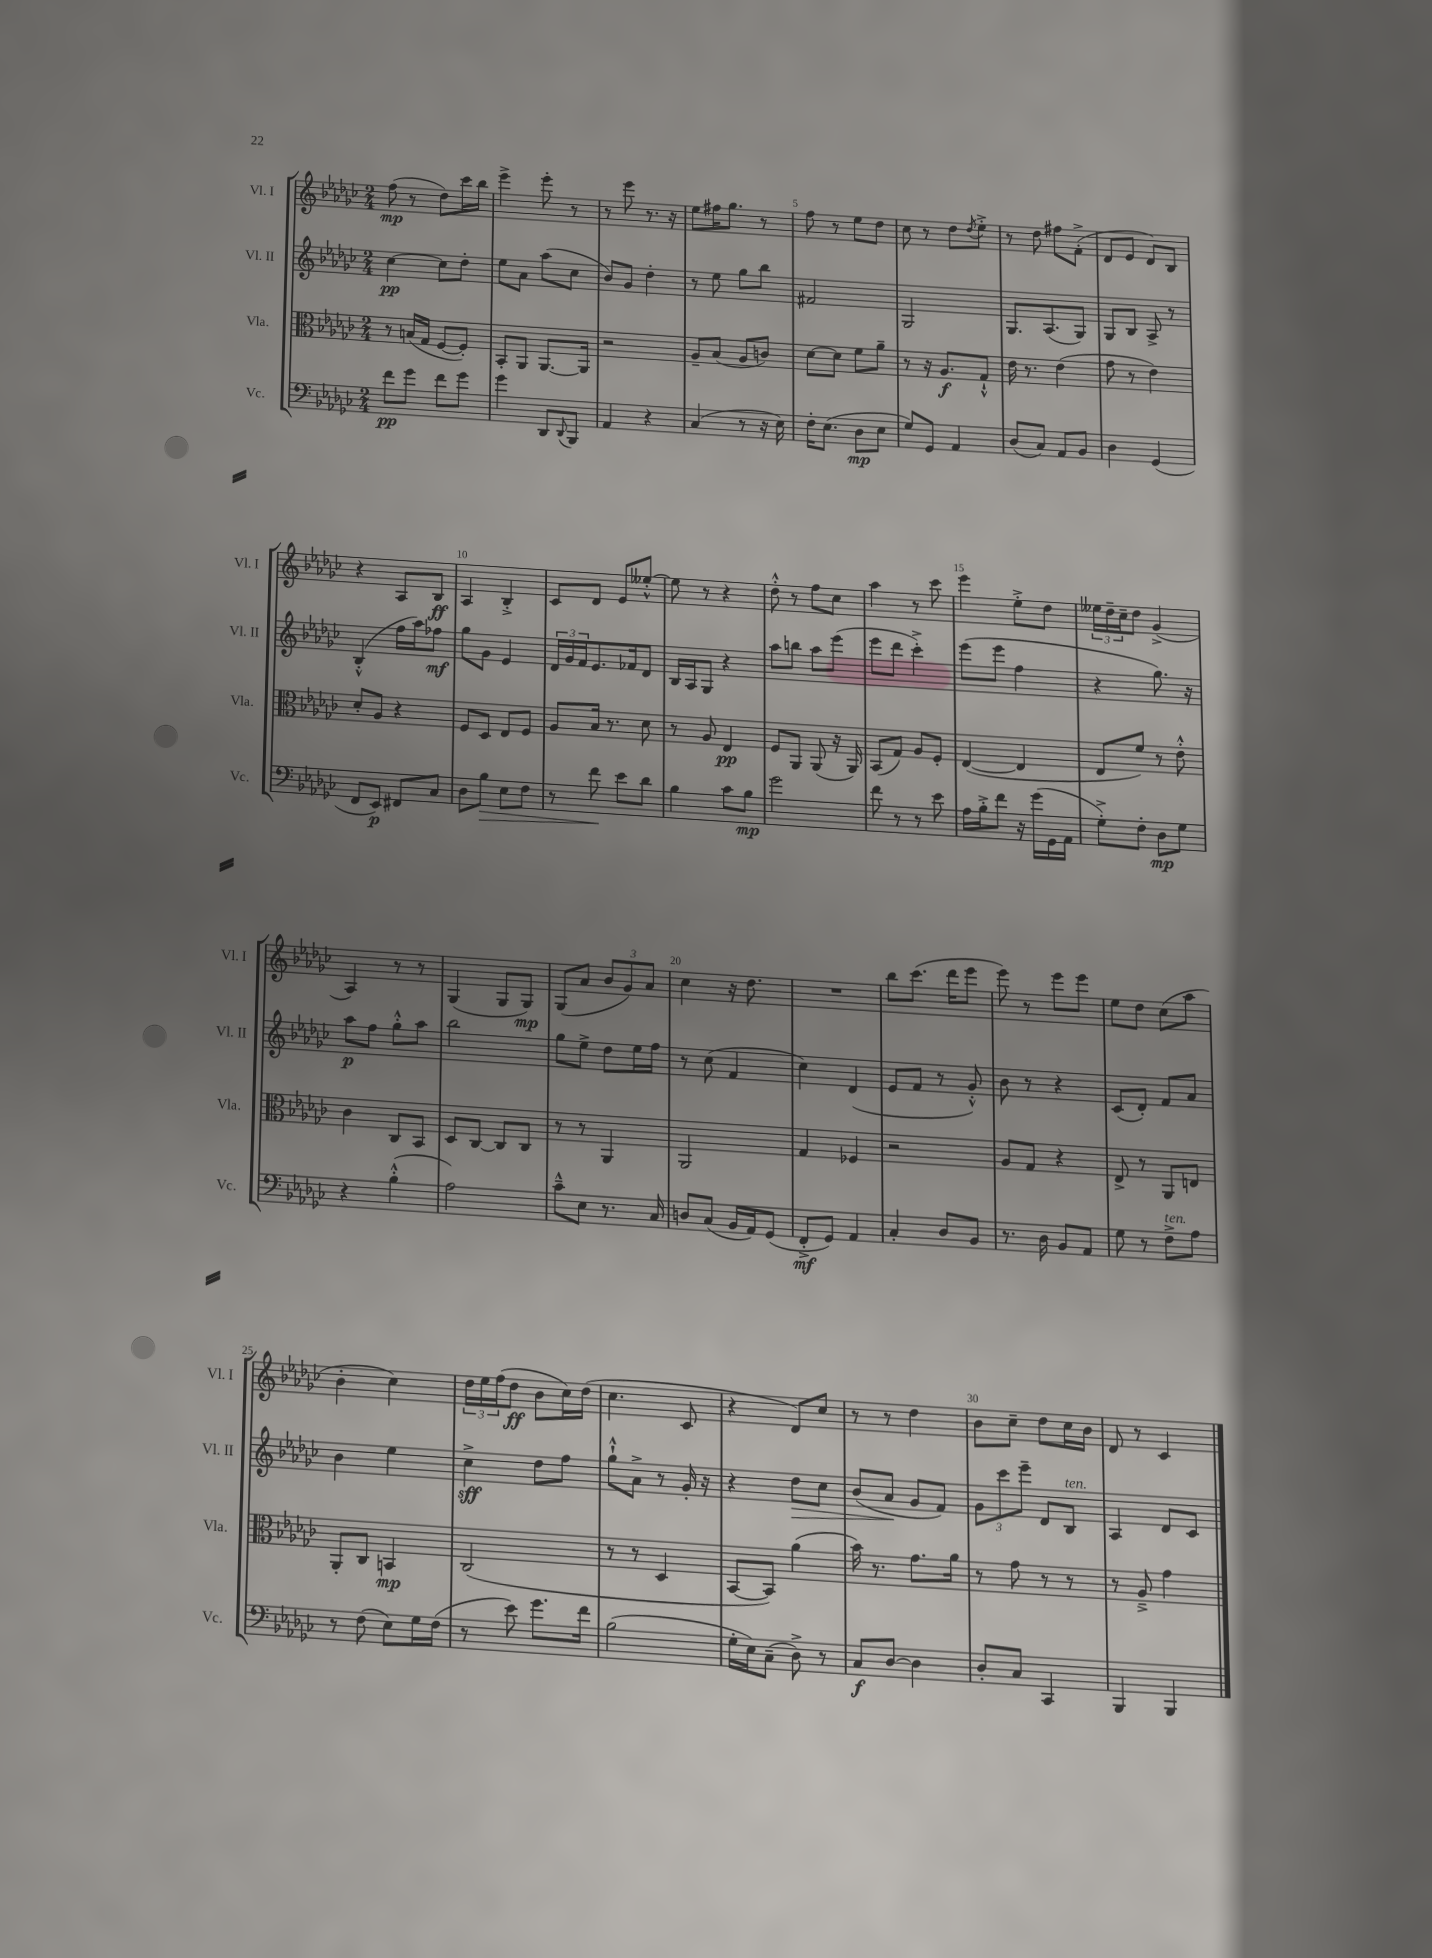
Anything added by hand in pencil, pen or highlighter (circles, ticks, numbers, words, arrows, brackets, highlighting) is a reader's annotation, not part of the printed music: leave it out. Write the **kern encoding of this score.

**kern	**kern	**kern	**kern
*staff4	*staff3	*staff2	*staff1
*clefF4	*clefC3	*clefG2	*clefG2
*k[b-e-a-d-g-c-]	*k[b-e-a-d-g-c-]	*k[b-e-a-d-g-c-]	*k[b-e-a-d-g-c-]
*M2/4	*M2/4	*M2/4	*M2/4
8f\L	8r	[4cc-\	(8ff\
8g-\J	(16B/LL	.	8r
.	16G-/JJ	.	.
8f\L	[8F/L	8cc-\]L	8dd-\L)
8g-\J	8F'/]J)	8dd-'\J	16ccc-\L
.	.	.	16bb-\JJ
=	=	=	=
4g-\	8BB-'/L	8ee-\L	4eee-^\
.	8AA-/J	8a-\J	.
8DD-/L	[8.AA-/L	(8aa-\L	8eee-'\
8qqDD-/	.	.	.
8BBB-/J	.	8cc-\J	8r
.	16AA-/]Jk	.	.
=	=	=	=
4AA-/	2r	8b-/L)	8r
.	.	8g-/J	8eee-\
4r	.	4dd-'\	8.r
.	.	.	16r
=	=	=	=
(4C-/	8A-~/L	8r	8ee-\L
.	(8B-/J	8ee-\	16ff#\K
.	.	.	8.gg-\J
8r	8A-/L	8gg-\L	.
16r	8c/J)	8bb-\J	8r
16E-\)	.	.	.
=	=	=	=
16F'\LK	[8d-\L	2f#/	8ff\
(8.E-\J	.	.	.
.	8d-\]J	.	8r
8D-\L	8f\L	.	8ee-\L
8E-\J	8a-~\J	.	8dd-\J
=	=	=	=
8G-/L)	8r	2G-/	8cc-\
8GG-/J	16r	.	8r
.	8.A-/L	.	.
4AA-/	.	.	8dd-\L
.	.	.	8qdd-/
.	8G-`^^/J	.	8ee-'^\J
=	=	=	=
(8D-/L	16e-\	8.G-/L	8r
.	8.r	.	.
8C-/J)	.	.	8dd-\
.	.	(8.A-/	.
8AA-/L	(4e-\	.	8ff#\L
8BB-/J	.	8G-/J)	(8f'^\J
=	=	=	=
4D-\	8g-\	8G-/L	8d-/L
.	8r	8B-/J	8e-/J
(4GG-/	4e-\)	8A-^/	8d-/L)
.	.	8r	8B-/J
=	=	=	=
8FF/L	8d-'/L	(4B-'^^/	4r
8EE-/J)	8A-/J	.	.
8FF#/L	4r	16ff\LL	8A-/L
.	.	16aa-\J)	.
8C-/J	.	8ff-\J	8B-/J
=	=	=	=
8D-\L	8F/L	8gg-\L	4A-/
8B-\J	8D-/J	8g-\J	.
8E-\L	8E-/L	4e-/	4B-'^/
8F\J	8F/J	.	.
=	=	=	=
8r	8A-/L	24d-/LL	8c-/L
.	.	24g-/	.
.	.	24f/J	.
8f\	16B-/Jk	8.e-/	8d-/J
.	8.r	.	.
8e-\L	.	.	8e-/L
.	.	16f-/k	.
8d-\J	8d-\	8d-/J	[8ee--'^^/J
=	=	=	=
4B-\	8r	16B-/LL	8ee--\]
.	.	16A-/J	.
.	8A-/	8G-/J	8r
8c-\L	4E-/	4r	4r
8B-\J	.	.	.
=	=	=	=
2g-\	8F/L	8aa-\L	8dd-'^^\
.	8AA-/J	8bb\J	8r
.	(8AA-/	8aa-\L	8ff\L
.	16r	(8eee-\J	8cc-\J
.	16AA-/)	.	.
=	=	=	=
8f\	(8BB-/L	8eee-\L	4aa-\
8r	8G-/J)	8ddd-\J	.
8r	8A-/L	4ccc-'^\)	8r
8e-\	8F'/J	.	8ccc-\
=	=	=	=
16A-\LL	([4E-/	(8eee-\L	4eee-\
16B-'^\J	.	.	.
8f\J	.	8eee-\J	.
16r	4E-/]	4ff\	8ee-'^\L
(16g-\LL	.	.	.
16GG-\	.	.	8dd-\J
16AA-\JJ	.	.	.
=	=	=	=
8G-'^\L)	8E-/L	4r	24ee--\LL
.	.	.	24dd-~\
.	.	.	24cc-~\J
8F'\J	8f/J)	.	8dd-\J
8D-\L	8r	8.gg-\)	(4g-^/
8G-\J	8e-'^^\	.	.
.	.	16r	.
=	=	=	=
4r	4c-\	8aa-\L	4A-/)
.	.	8ff\J	.
(4B-'^^\	8C-/L	8gg-'^^\L	8r
.	8BB-/J	8aa-\J	8r
=	=	=	=
2A-\)	8D-/L	2bb-\	(4G-/
.	[8C-/J	.	.
.	8C-/]L	.	8G-/L
.	8C-/J	.	8G-/J)
=	=	=	=
8c-~^^\L	8r	8gg-\L	(8G-/L
8E-\J	8r	8ee-^\J	8a-/J
8.r	4AA-/	8dd-\L	12b-/L
.	.	.	12g-/)
.	.	16ee-\L	.
.	.	.	12a-/J
16C-/	.	16ff\JJ	.
=	=	=	=
8D/L	2AA-/	8r	4cc-\
(8C-/J	.	(8cc-\	.
16BB-/LL	.	4f/	16r
16AA-/J)	.	.	8.dd-\
(8GG-/J	.	.	.
=	=	=	=
8FF'^/L	4G-/	4cc-\)	2r
8GG-/J)	.	.	.
4AA-/	4F-/	(4d-/	.
=	=	=	=
4C-'/	2r	8e-/L	8bb-\L
.	.	8f/J	(8.ccc-\J
8D-/L	.	8r	.
.	.	.	16ddd-\LK
8BB-/J	.	8g-'^^/)	8eee-\J
=	=	=	=
8.r	8A-/L	8b-\	8eee-\)
.	8G-/J	8r	8r
16D-\	.	.	.
8BB-/L	4r	4r	8eee-\L
8AA-/J	.	.	8eee-\J
=	=	=	=
8G-\	8E-^/	(8c-/L	8ee-\L
8r	8r	8d-'/J)	8dd-\J
8F^\L	8AA-/L	8f/L	(8cc-\L
8A-\J	8E/J	8a-/J	8aa-\J
=	=	=	=
8r	8AA-'/L	4b-\	4b-'\
(8F\	8C-/J	.	.
8E-\L)	4BB/	4ee-\	4cc-\)
16G-\L	.	.	.
(16F\JJ	.	.	.
=	=	=	=
8r	(2C-/	4cc-^\	24dd-\LL
.	.	.	24ee-\
.	.	.	(24ff\J
8e-\)	.	.	8dd-\J
8.g-\L	.	8dd-\L	8b-\L
.	.	8ff\J	16cc-\L)
16f\Jk	.	.	(16dd-\JJ
=	=	=	=
(2B-\	8r	8gg-`^^\L	4.cc-\
.	8r	8a-^\J	.
.	4D-/	8r	.
.	.	16g-'/	8c-/
.	.	16r	.
=	=	=	=
16G-'\LL	[8BB-/L	4r	4r
16E-\J)	.	.	.
(8C-~\J	8BB-/]J)	.	.
8D-^\)	(4a-\	8dd-\L	8d-/L)
8r	.	8cc-\J	8cc-/J
=	=	=	=
8C-/L	16b-\)	(8b-/L	8r
.	8.r	.	.
[8D-/J	.	8a-/J	8r
4D-\]	8.g-\L	8g-/L	4dd-\
.	.	8f/J)	.
.	16a-\Jk	.	.
=	=	=	=
8D-'/L	8r	12g-\L	8b-\L
.	.	12ccc-\	.
8C-/J	8g-\	.	8cc-~\J
.	.	12eee-~\J	.
4CC-/	8r	8d-/L	8dd-\L
.	8r	8B-/J	16cc-\L
.	.	.	16b-\JJ
=	=	=	=
4BBB-/	8r	4A-/	8d-/
.	8A-~^/	.	8r
4BBB-/	4g-\	8d-/L	4c-/
.	.	8c-/J	.
==	==	==	==
*-	*-	*-	*-
